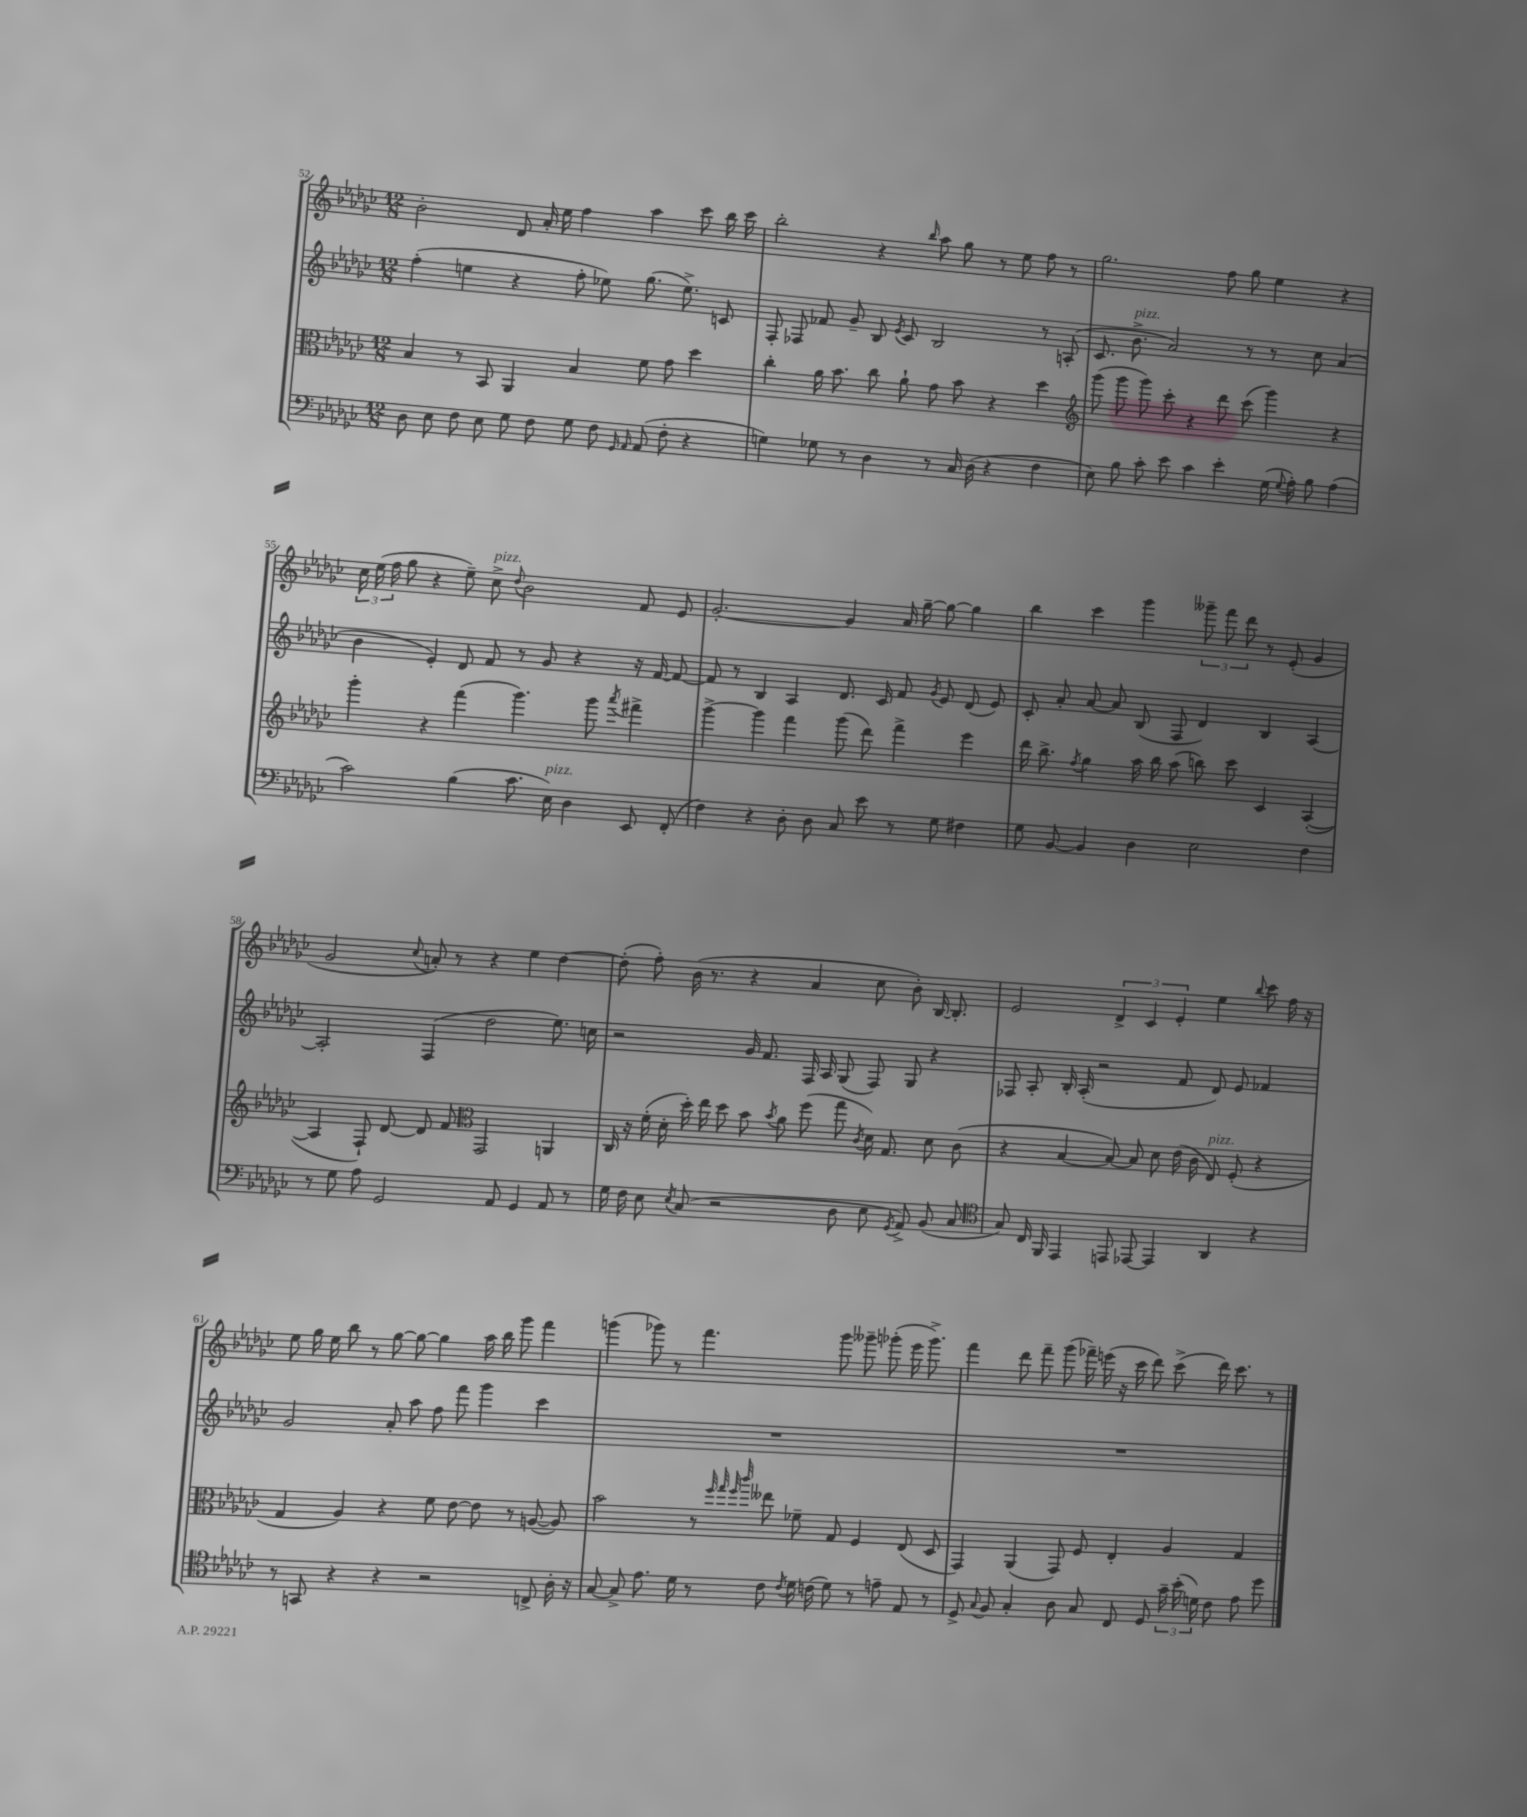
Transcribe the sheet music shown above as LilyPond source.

<<
\new StaffGroup <<
\new Staff = "s0" {
    \clef treble \key ges \major \numericTimeSignature \time 12/8
    \autoBeamOff bes'2-. des'8 aes'16-. ees''16 f''4 aes''4 ces'''8 bes''16 ces'''16 |
    bes''2-. r4 \grace { bes''16 } aes''8 ges''8 r8 ees''8 f''8 r8 |
    ges''2. f''8 ges''8 ees''4 r4 |
    \tuplet 3/2 { ces''16 ees''16( f''16 } ges''8 r4 ees''8--) ces''8->^\markup { \italic "pizz." } \appoggiatura { des''8 } bes'2 f'8 ees'8 |
    ges'2.~-. ges'4 aes'16 ges''16~-- ges''8~ ges''4 |
    bes''4 ces'''4 ges'''4 \tuplet 3/2 { geses'''8-- f'''8 des'''8 } r8 ees'8-.( ges'4 |
    ges'2 \appoggiatura { ces''8 } a'8-.) r8 r4 ees''4 des''4~ |
    des''8-.( f''8-.) bes'16( r8. r4 aes'4 ces''8 bes'8-.) bes16~ bes8.-. |
    ees'2 \tuplet 3/2 { des'4-> ces'4 ees'4-. } ees''4 \appoggiatura { bes''8 } ces'''8 f''16 r16 |
    ees''8 ges''16 ees''16 bes''8 r8 ges''8~ ges''8~ ges''4 aes''16 bes''16 ges'''8 f'''4 |
    g'''4( ges'''8) r8 f'''4. ges'''8 geses'''8-- ges'''8-.( ees'''16 ges'''8.->) |
    f'''4 des'''8 f'''8-- ges'''8( fes'''16--) e'''16( r16 ces'''16 des'''8) ces'''8->( des'''16) ces'''8. r8 \bar "|." |
}
\new Staff = "s1" {
    \clef treble \key ges \major \numericTimeSignature \time 12/8
    \autoBeamOff f''4-.( e''4 r4 f''8-. ees''8) ges''8.( ees''8.->) c'8 |
    f8-. fes8 fes'8 ges'8-- bes8 \acciaccatura { ees'8 } ces'8 bes2 r8 a8-.( |
    ces'8. bes'8.->^\markup { \italic "pizz." } aes'2) r8 r8 ces''8 aes'4( |
    bes'4 ees'4-.) des'8 f'8 r8 ges'8 r4 r16 f'16~ f'8~ |
    f'8 r8 bes4 aes4 des'8. ces'16 f'8 \acciaccatura { ges'8 } ees'8 des'8( ees'8) |
    ces'8-. aes'8-. aes'8~ aes'8 bes8( f8 des'4) bes4 aes4~ |
    aes2-. f4( des''2 ees''8.) c''16 |
    r2 ges'16 f'8. f16 aes16 ges8( f8) ges8 r4 |
    fes8 aes8-. bes16-. aes16-.( r2 f'8 des'8) ees'8 fes'4 |
    ges'2 aes'8-. aes''8 f''8 f'''8 ges'''4 ces'''4 |
    R1. |
    R1. \bar "|." |
}
\new Staff = "s2" {
    \clef alto \key ges \major \numericTimeSignature \time 12/8
    \autoBeamOff bes4 r8 bes,8 aes,4 bes4 f'8 ges'8 des''4 |
    ces''4-. aes'16 bes'8. ces''8 aes'8-! ges'8 bes'8 r4 des''4 |
    \clef treble ges'''8( ges'''8 ges'''8) ces'''8-. r4 des'''8 ces'''8( ges'''4) r4 |
    ges'''4-. r4 f'''4( ges'''4.) ges'''8 \acciaccatura { aes'''8 } fis'''4-> |
    ges'''4~-> ges'''4 f'''4 ges'''8( des'''8) f'''4-> ees'''4 |
    des'''16 bes''8.-> \acciaccatura { f''8 } ges''4 aes''16 bes''16 aes''8( b''8) ces'''8 ces'4 aes4~-.( |
    aes4 f8-!) des'8~ des'8 f'8 \clef alto ges,2 a,4 |
    ces16 r16 f'16-.( des'16-. des''16-.) ees''16 des''8 bes'8 \acciaccatura { bes'8 } aes'8 f''8( ges''8 \acciaccatura { ces'8 } des'16) ges8. des'8 ces'8( |
    r4 bes4~ bes8~) bes8 des'8 ees'16( ces'16 ees8^\markup { \italic "pizz." }) f8-.( r4 |
    ges4 aes4) r4 f'8 ees'8~ ees'8 r8 a8~( a8) |
    bes'2 r8 \grace { f''32 ges''32 f''32 ces'''32 } eeses''8 fes'8-- ges8 f4 ees8( des8 |
    ges,4) aes,4( ges,8) f8 ees4-. aes4 ges4 \bar "|." |
}
\new Staff = "s3" {
    \clef bass \key ges \major \numericTimeSignature \time 12/8
    \autoBeamOff des8 ees8 f8 ees8 ges8 f8 ges8 f8 \grace { ges,16 aes,16 } aes,8( f8-. r4 |
    g4) ges8 r8 des4 r8 ces16 des16( r4 f4 |
    ees8) bes8 ces'8-. ees'8 ces'4 ees'4-. ges16( \appoggiatura { ges8 } aes16-.) bes8 aes4( |
    ces'2) bes4( ces'8. ees16^\markup { \italic "pizz." }) des4 ees,8 f,8-.( |
    f4) r4 des8-. des8 ces8 ees'8 r8 ges8 fis4 |
    ges8 bes,8~ bes,4 des4 ees2 f4 |
    r8 ges8 aes8 ges,2 aes,8 ges,4 aes,8 r8 |
    ges16 f16 ees8 \acciaccatura { ees8 } ces8( r2 des8 ees8 \acciaccatura { ges,8 } aes,8->) bes,8( ces8 |
    \clef tenor ges8) ces16 f,16 ees,4 e,8 ees,8~ ees,4 aes,4 r4 |
    r8 g,8 r4 r4 r2 c8-> aes16-. r16 |
    ges8~ ges8-> ees'8. des'16 r8 ces'8 \acciaccatura { ces'8 } des'16 c'16( des'8) r8 e'8-- ees8 r8 |
    des8-> \appoggiatura { ges8 } f8 ges4-. aes8 ges8 ces8 des8 \tuplet 3/2 { ges'16-- bes'16-.( d'16) } ces'8 ees'8 des''8 \bar "|." |
}
>>
>>
\layout { \context { \Score currentBarNumber = #52 } }
